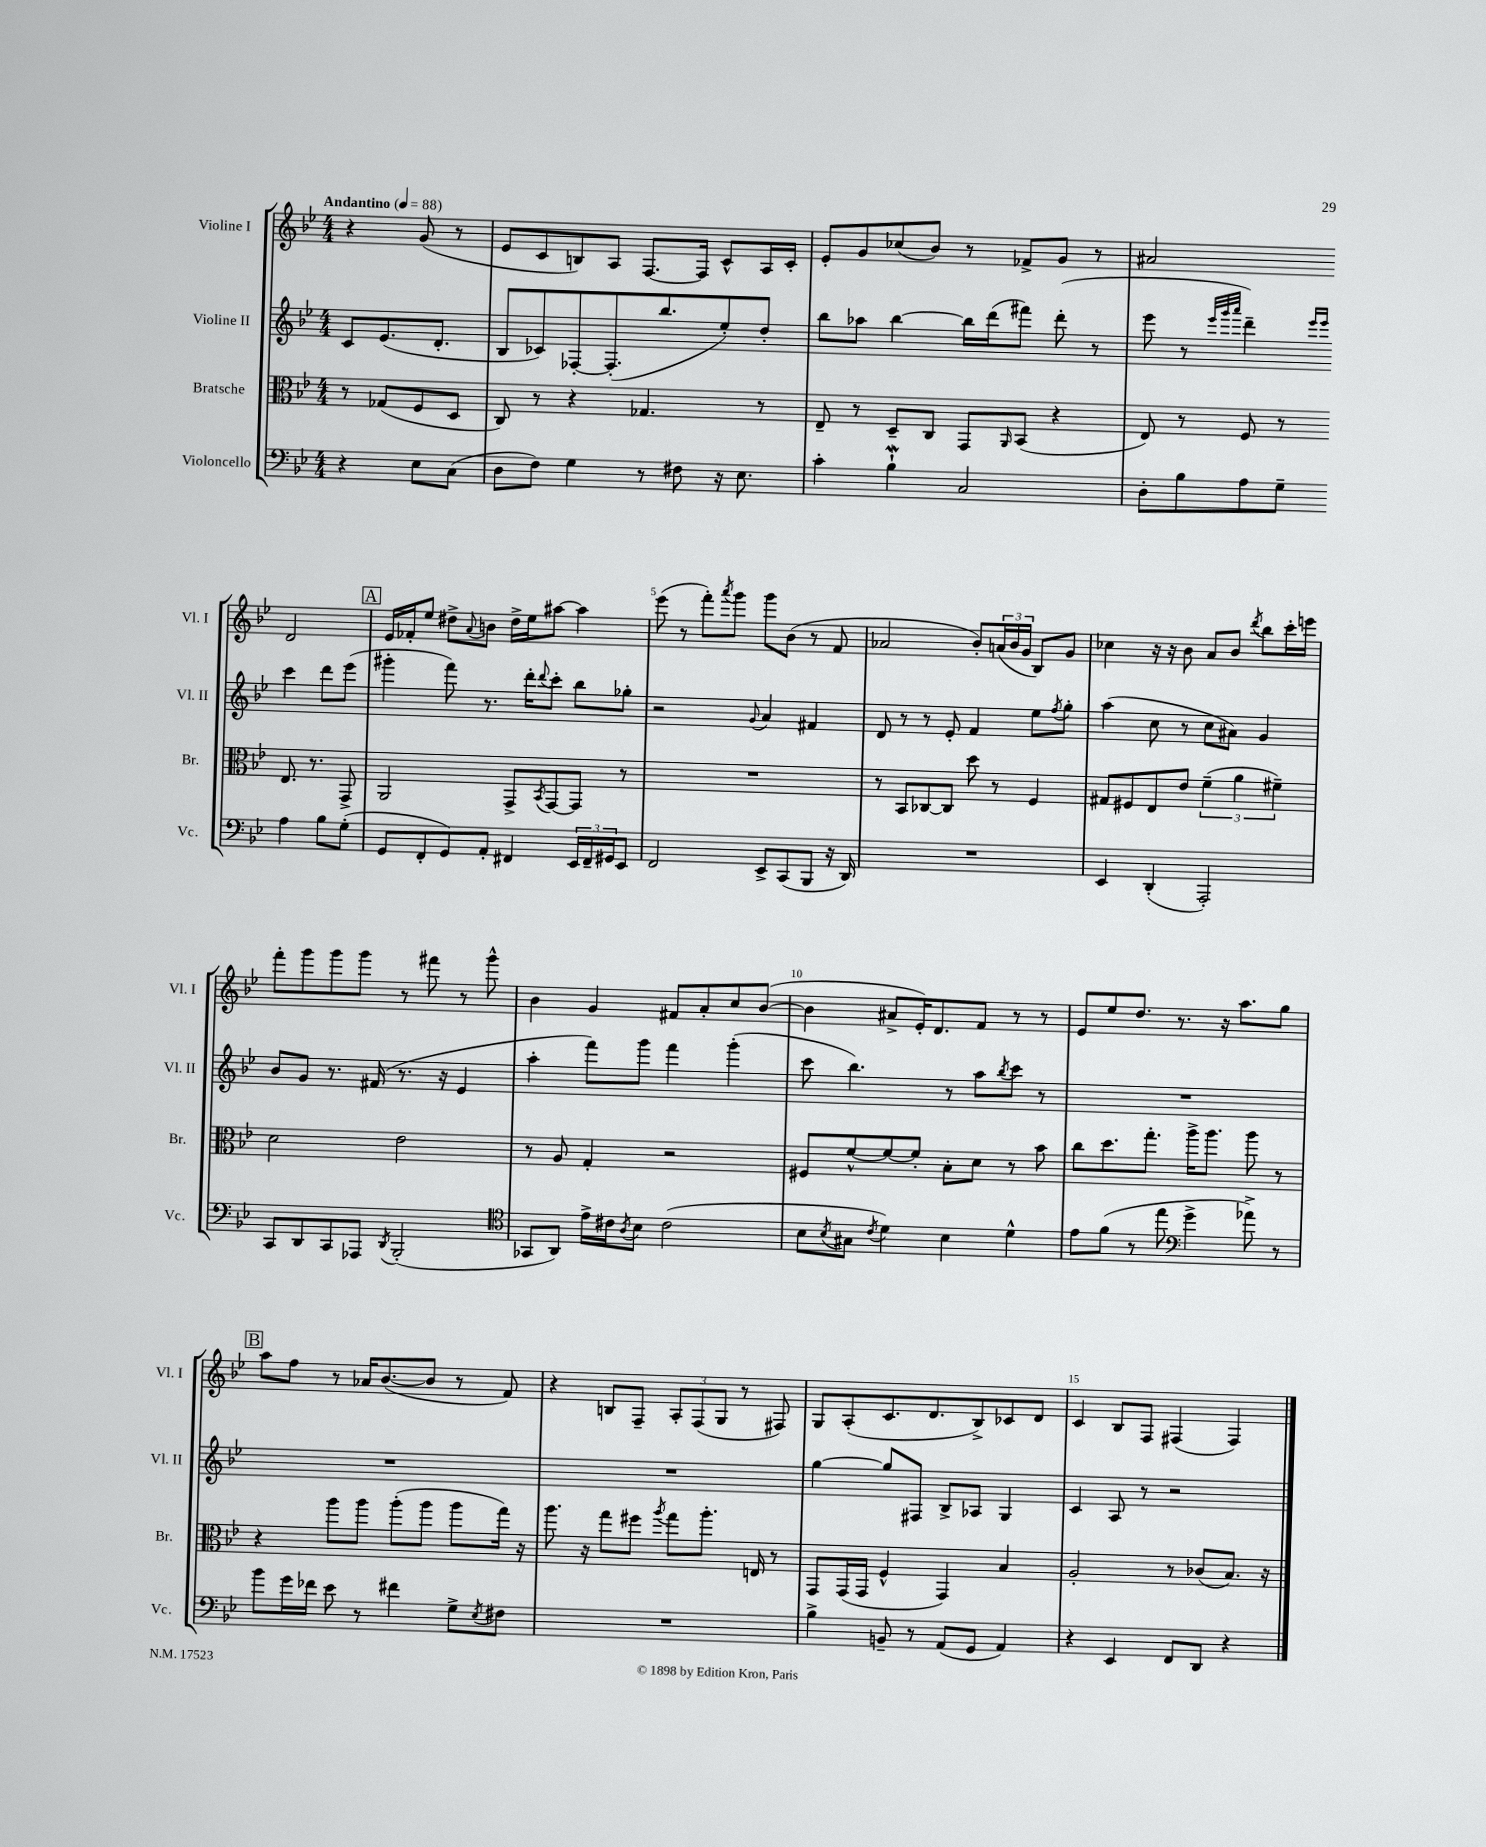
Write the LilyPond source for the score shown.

<<
\new StaffGroup <<
\new Staff = "s0" \with { instrumentName = "Violine I" shortInstrumentName = "Vl. I" } {
    \clef treble \key bes \major \numericTimeSignature \time 4/4 \partial 2 \tempo "Andantino" 4 = 88
    r4 g'8( r8 |
    ees'8 c'8 b8) a8 f8.~ f16 c'8-^ a16 c'16-. |
    ees'8-. g'8 ces''8( bes'8) r8 fes'8-> g'8 r8 |
    ais'2 d'2 |
    \mark \markup { \box "A" } ees'16 fes'16-. ees''8 dis''8-> \appoggiatura { a'8 } b'8 dis''16-> ees''16 ais''8~ ais''4 |
    ees'''8( r8 f'''8-.) \acciaccatura { a'''8 } g'''8 g'''8 bes'8( r8 f'8 |
    aes'2 bes'8-.) \tuplet 3/2 { a'16( bes'16 g'16 } bes8) g'8 |
    ces''4 r16 r16 bes'8 a'8 bes'8 \acciaccatura { d'''8 } bes''8 c'''16-. e'''16 |
    f'''8-. g'''8 g'''8 g'''8 r8 fis'''8 r8 g'''8-^ |
    bes'4 g'4 fis'8 a'8-. c''8 bes'8~( |
    bes'4 ais'8-> ees'16-.) d'8. f'8 r8 r8 |
    ees'8 ees''8 d''8. r8. r16 a''8. g''8 |
    \mark \markup { \box "B" } a''8 f''8 r8 aes'16 bes'8.~( bes'8 r8 f'8) |
    r4 b8 f8-- \tuplet 3/2 { a8-. f8( g8 } r8 fis8) |
    g8 a8-.( c'8. d'8. bes8->) ces'8 d'8 |
    c'4 bes8 f8 fis4( fis4) \bar "|." |
}
\new Staff = "s1" \with { instrumentName = "Violine II" shortInstrumentName = "Vl. II" } {
    \clef treble \key bes \major \numericTimeSignature \time 4/4 \partial 2
    c'8 ees'8.( d'8.-. |
    bes8 ces'8) fes8~-. fes8.-.( bes''8. ees''8-.) d''8-. |
    bes''8 aes''8 bes''4~ bes''16 d'''16( fis'''8) d'''8-.( r8 |
    ees'''8 r8 \grace { ees'''32 g'''32 a'''32 } d'''4--) \grace { ees'''16 ees'''16 } c'''4 d'''8 ees'''8( |
    \mark \markup { \box "A" } gis'''4-. f'''8) r8. d'''16-. \appoggiatura { d'''8 } c'''8-. bes''8 ges''8-. |
    r2 \appoggiatura { g'8 } a'4 fis'4 |
    d'8 r8 r8 ees'8-. f'4 ees''8 \acciaccatura { f''8 } g''8-. |
    a''4( c''8 r8 c''8 ais'8) g'4 |
    bes'8 g'8 r8. fis'16( r8. r16 ees'4 |
    a''4-. f'''8) g'''8 f'''4 g'''4-.( |
    c'''8 bes''4.) r8 a''8 \acciaccatura { bes''8 } c'''8 r8 |
    R1 |
    \mark \markup { \box "B" } R1 |
    R1 |
    g''4~ g''8 fis8 bes8-> aes8 g4 |
    c'4 a8 r8 r2 \bar "|." |
}
\new Staff = "s2" \with { instrumentName = "Bratsche" shortInstrumentName = "Br." } {
    \clef alto \key bes \major \numericTimeSignature \time 4/4 \partial 2
    r8 ges8( f8 d8 |
    c8) r8 r4 ges4. r8 |
    ees8-- r8 d8-- c8 g,8 \grace { a,16 } bes,8( r4 |
    ees8) r8 f8 r8 ees8. r8. g,8-> |
    \mark \markup { \box "A" } a,2 g,8-> \acciaccatura { bes,8 } g,8~ g,8 r8 |
    R1 |
    r8 bes,8 ces8~ ces8 d''8 r8 f4 |
    gis8 fis8 ees8 ees'8 \tuplet 3/2 { f'4--( a'4 fis'4--) } |
    d'2 ees'2 |
    r8 a8 g4-. r2 |
    fis8 f'8~-^ f'8~ f'8-. bes8-. d'8 r8 bes'8 |
    c''8 d''8. g''8.-. a''16-> a''8. a''8 r8 |
    \mark \markup { \box "B" } r4 a''8 a''8 a''8-.( a''8 a''8 g''16) r16 |
    a''8. r16 g''8 fis''8 \acciaccatura { a''8 } g''8 a''8.-. e16 r8 |
    g,8 g,16( g,16 f4-^ g,4) bes4 |
    a2-. r8 ces'8( bes8.) r16 \bar "|." |
}
\new Staff = "s3" \with { instrumentName = "Violoncello" shortInstrumentName = "Vc." } {
    \clef bass \key bes \major \numericTimeSignature \time 4/4 \partial 2
    r4 ees8 c8( |
    d8 f8) g4 r8 fis8 r16 ees8. |
    c'4-. bes4-!\mordent c2 |
    d8-. bes8 a8 g8-- a4 bes8 g8-.( |
    \mark \markup { \box "A" } g,8 f,8-. g,8) a,8-. fis,4 \tuplet 3/2 { ees,16 fis,16-- gis,16 } ees,8 |
    f,2 ees,8-> c,8( bes,,8 r16 d,16) |
    R1 |
    ees,4 d,4-.( a,,2-.) |
    c,8 d,8 c,8 aes,,8 \acciaccatura { d,8 } bes,,2-.( |
    \clef tenor ges,8 a,8) ees'16-> cis'16 \acciaccatura { a8 } bes8 cis'2( |
    bes8 \acciaccatura { bes8 } gis8 \acciaccatura { c'8 } d'4) bes4 d'4-^ |
    ees'8 f'8( r8 ees''8 \clef bass g'4-> aes'8->) r8 |
    \mark \markup { \box "B" } bes'8 g'16 fes'16 ees'8 r8 fis'4 g8-> \acciaccatura { ees8 } fis8 |
    R1 |
    bes4-> b,8-- r8 a,8( g,8 a,4) |
    r4 ees,4 f,8 d,8 r4 \bar "|." |
}
>>
>>
\layout { \context { \Score \override BarNumber.break-visibility = ##(#f #t #t) barNumberVisibility = #(every-nth-bar-number-visible 5) } }
